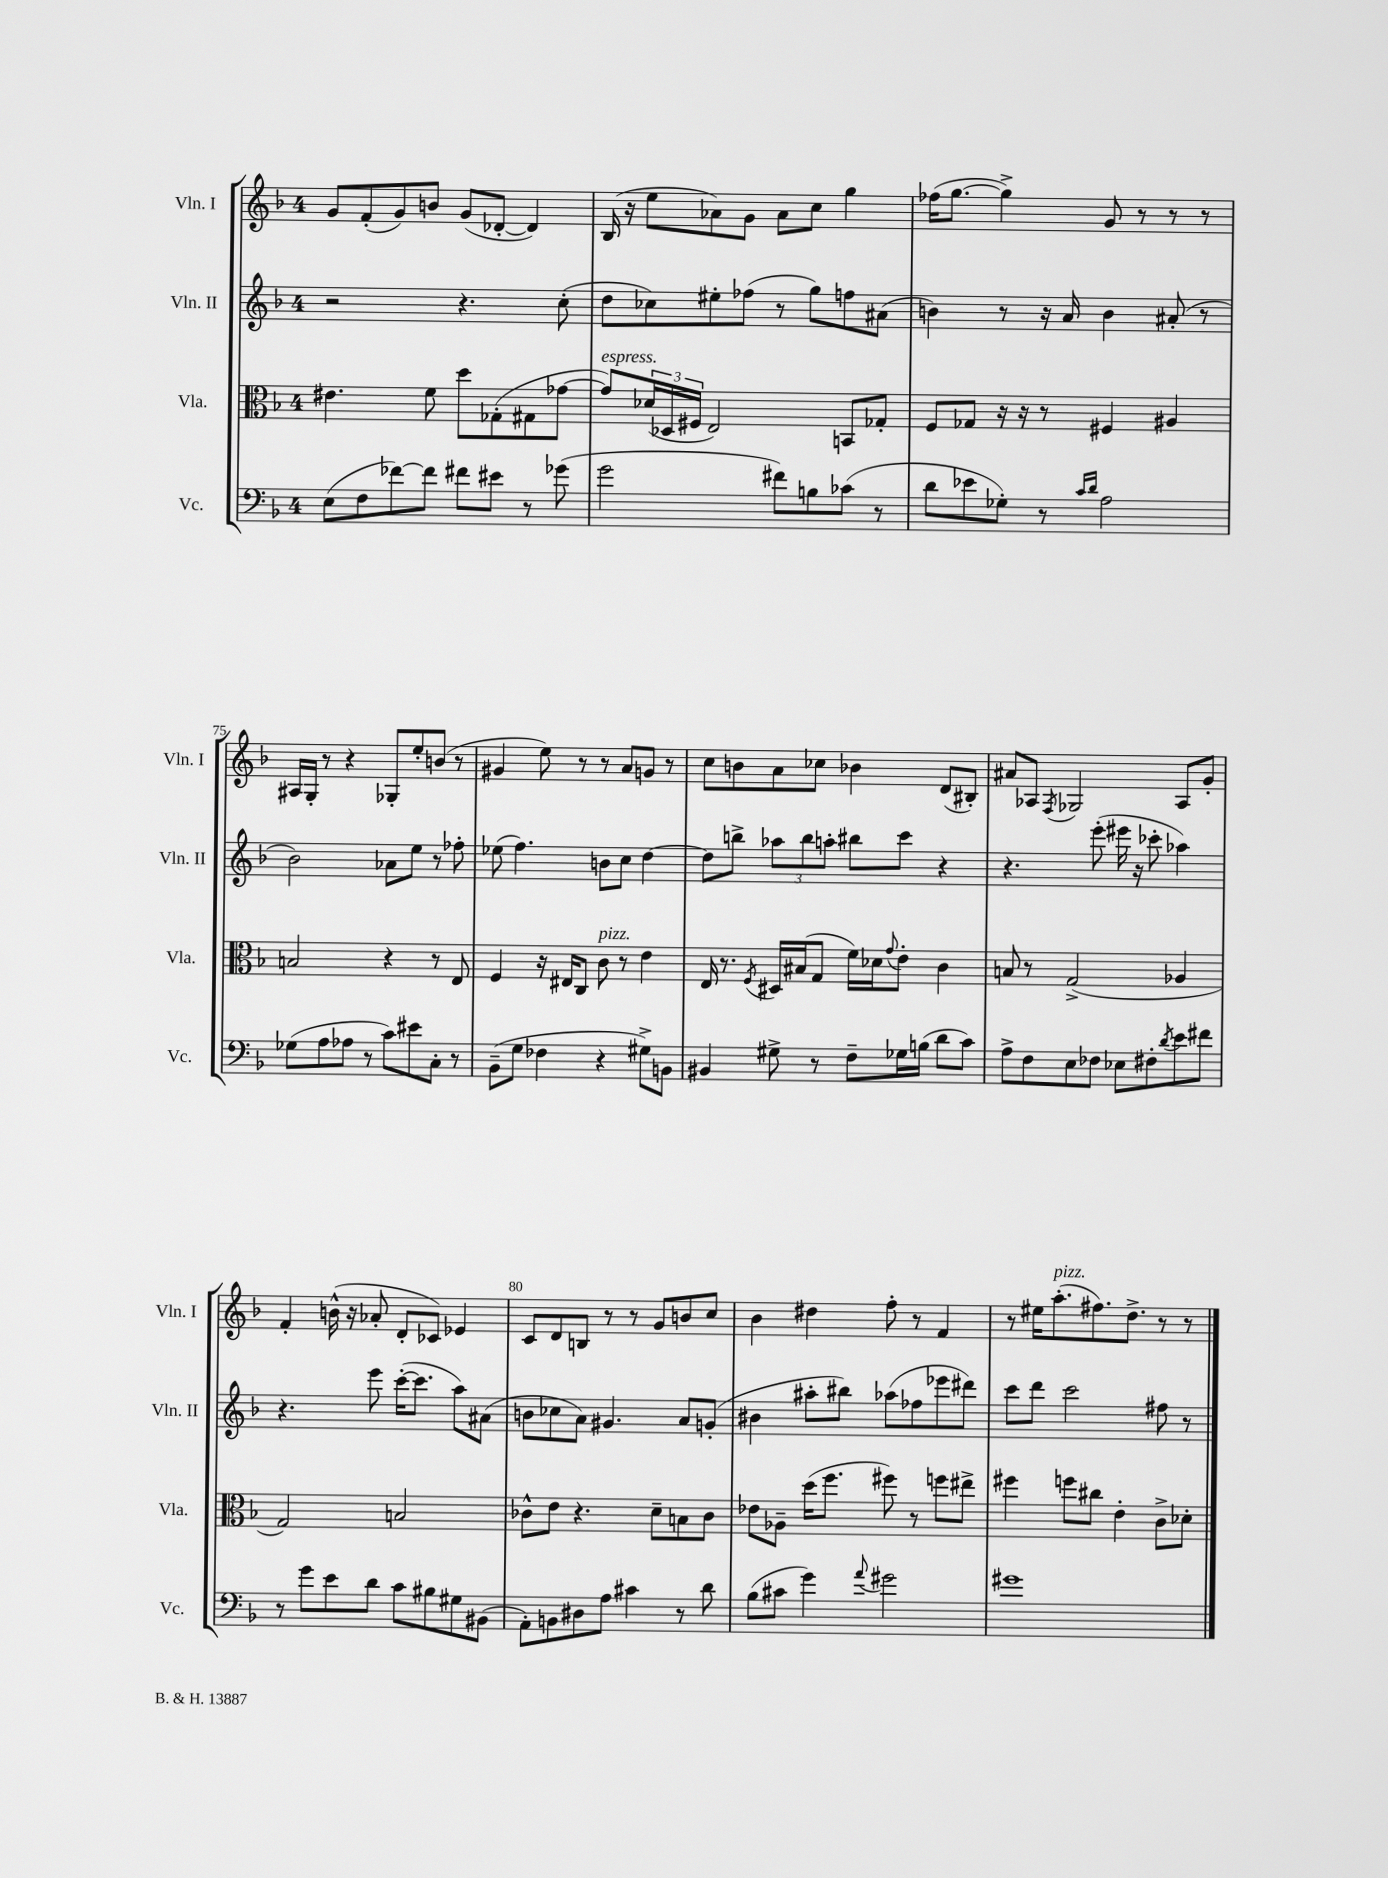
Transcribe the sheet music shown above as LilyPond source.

<<
\new StaffGroup <<
\new Staff = "s0" \with { instrumentName = "Vln. I" shortInstrumentName = "Vln. I" } {
    \clef treble \key f \major \once \override Staff.TimeSignature.style = #'single-digit \time 4/4
    g'8 f'8-.( g'8) b'8 g'8( des'8~-. des'4) |
    bes16( r16 e''8 aes'8) g'8 aes'8 c''8 g''4 |
    fes''16( g''8.~ g''4->) g'8 r8 r8 r8 |
    ais16 g16-. r8 r4 ges8-. e''8-. b'8( r8 |
    gis'4 e''8) r8 r8 a'8 g'8 r8 |
    c''8 b'8 a'8 ces''8 bes'4 d'8( bis8-.) |
    ais'8 aes8 \acciaccatura { f8 } ges2 aes8 g'8-. |
    f'4-. b'16-^( r16 aes'8-. d'8-. ces'8) ees'4 |
    c'8 d'8 b8 r8 r8 g'8 b'8 c''8 |
    bes'4 dis''4 f''8-. r8 f'4 |
    r8 eis''16 a''8.-.^\markup { \italic "pizz." }( fis''8.) d''8.-> r8 r8 \bar "|." |
}
\new Staff = "s1" \with { instrumentName = "Vln. II" shortInstrumentName = "Vln. II" } {
    \clef treble \key f \major \once \override Staff.TimeSignature.style = #'single-digit \time 4/4
    r2 r4. c''8-.( |
    d''8 ces''8) eis''8-. fes''8( r8 g''8) f''8 ais'8( |
    b'4) r8 r16 a'16 b'4 ais'8-.( r8 |
    bes'2) aes'8 e''8 r8 fes''8-. |
    ees''8( f''4.) b'8 c''8 d''4~ |
    d''8 b''8-> \tuplet 3/2 { aes''8 b''8 a''8-. } bis''8 c'''8 r4 |
    r4. e'''8-.( eis'''16 r16 ces'''8-. aes''4) |
    r4. e'''8 c'''16~-.( c'''8. a''8) ais'8( |
    b'8 ces''8 a'8) gis'4. a'8 g'8-.( |
    bis'4 ais''8-. bis''8) aes''8( fes''8 ees'''8 dis'''8) |
    c'''8 d'''8 c'''2 fis''8 r8 \bar "|." |
}
\new Staff = "s2" \with { instrumentName = "Vla." shortInstrumentName = "Vla." } {
    \clef alto \key f \major \once \override Staff.TimeSignature.style = #'single-digit \time 4/4
    eis'4. f'8 d''8 ges8-.( gis8 ges'8~ |
    ges'8^\markup { \italic "espress." }) \tuplet 3/2 { des'16( des16 fis16 } e2) b,8 ges8-. |
    f8 ges8 r16 r16 r8 fis4 ais4 |
    b2 r4 r8 e8 |
    f4 r16 eis16 c8 c'8^\markup { \italic "pizz." } r8 e'4 |
    e16 r8. \acciaccatura { f8 } dis16 bis16( g8 f'16) des'16 \appoggiatura { g'8 } e'8-. c'4 |
    b8 r8 g2->( aes4 |
    g2) b2 |
    ces'8-^ e'8 r4. d'8-- b8 ces'8 |
    ees'8 aes8-- d''16( f''8. fis''8) r8 f''8 eis''8-> |
    fis''4 f''8 cis''8 e'4-. c'8-> des'8-. \bar "|." |
}
\new Staff = "s3" \with { instrumentName = "Vc." shortInstrumentName = "Vc." } {
    \clef bass \key f \major \once \override Staff.TimeSignature.style = #'single-digit \time 4/4
    e8( f8 fes'8~) fes'8 fis'8 eis'8 r8 ges'8( |
    g'2 fis'8) b8 ces'8( r8 |
    d'8 ees'8 ges8-.) r8 \grace { c'16 d'16 } a2 |
    ges8( a8 aes8 r8 c'8) eis'8 c8-. r8 |
    bes,8--( g8 fes4 r4 gis8->) b,8 |
    bis,4 gis8-> r8 f8-- ges16 b16( d'8 c'8) |
    a8-> f8 e8 fes8 ees8 fis8-. \acciaccatura { d'8 } e'8 fis'8 |
    r8 g'8 e'8 d'8 c'8 bis8 gis8 bis,8( |
    a,8-.) b,8 dis8 a8 cis'4 r8 d'8 |
    bes8( cis'8 g'4) \appoggiatura { a'8 } gis'2 |
    gis'1 \bar "|." |
}
>>
>>
\layout { \context { \Score currentBarNumber = #72 \override BarNumber.break-visibility = ##(#f #t #t) barNumberVisibility = #(every-nth-bar-number-visible 5) } }
